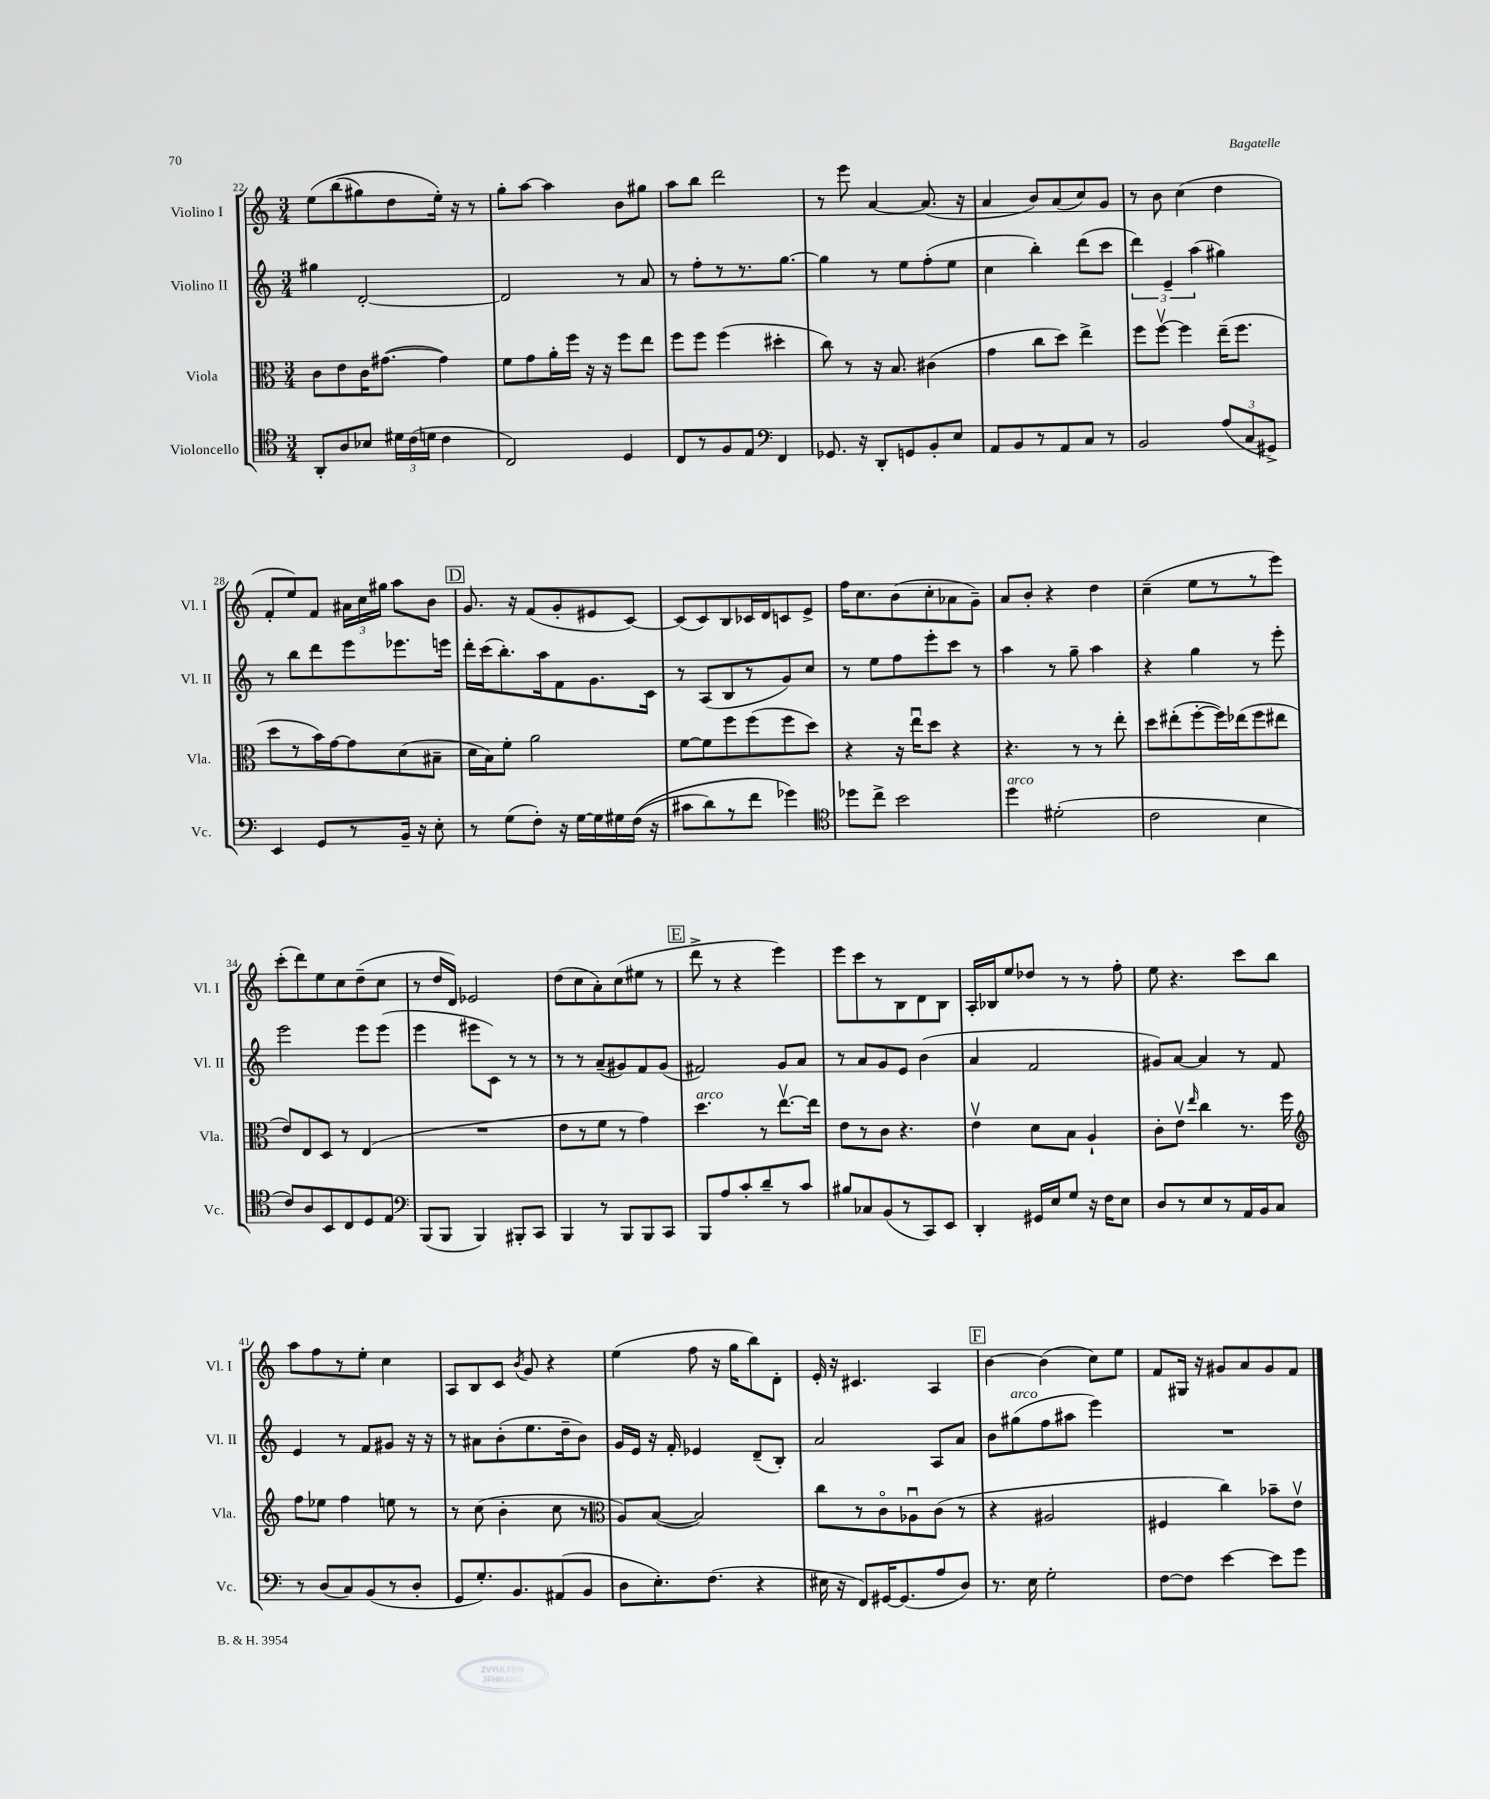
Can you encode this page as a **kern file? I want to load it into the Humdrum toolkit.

**kern	**kern	**kern	**kern
*part4	*part3	*part2	*part1
*staff4	*staff3	*staff2	*staff1
*I"Violoncello	*I"Viola	*I"Violino II	*I"Violino I
*I'Vc.	*I'Vla.	*I'Vl. II	*I'Vl. I
*clefC4	*clefC3	*clefG2	*clefG2
*k[]	*k[]	*k[]	*k[]
*M3/4	*M3/4	*M3/4	*M3/4
=22	=22	=22	=22
8AA'/L	8c\L	4gg#X\	(8ee\L
8A/	8e\	.	(8bb\
8B-X/J	16c\K	[2d'/	8gg#X\)
.	([8.g#X\J	.	.
24d#X\LL	.	.	8dd\
(24c\	.	.	.
24dn\JJ	.	.	.
4c\	4g#\])	.	16ee'\Jk)
.	.	.	16r
.	.	.	8r
=23	=23	=23	=23
2C/)	8f\L	2d/]	8gg'\L
.	8g\	.	[8aa\J
.	16a'\L	.	4aa\]
.	16ff\JJ	.	.
.	16r	.	.
.	16r	.	.
4D/	8ff\L	8r	8b\L
.	8ee\J	8a/	8gg#X\J
=24	=24	=24	=24
8C/L	8ff\L	8r	8aa\L
8r	8ff\J	8ff'\L	8bb\J
8F/	(4ff\	8r	2ddd\
8E/J	.	8.r	.
*clefF4	*	*	*
4FF/	4dd#X'\	.	.
.	.	[8.gg\J	.
=25	=25	=25	=25
8.GG-X/	8cc\)	4gg\]	8r
.	8r	.	8eee\
16r	.	.	.
8DD'/L	16r	8r	[4a/
.	8.B/	.	.
8GGn/	.	8ee\L	.
8BB'/	(4c#X\	(8ff'\	(8.a/]
8E/J	.	8ee\J	.
.	.	.	16r
=26	=26	=26	=26
8AA/L	4g\	4cc\	4a/
8BB/	.	.	.
8r	8cc\L	4bb'\)	8b/L)
8AA/	8dd\J)	.	(8a/
8C/J	4ee^\	(8ddd\L	8cc/)
8r	.	8ccc\J	8g/J
=27	=27	=27	=27
2BB/	8ff\L	6ddd\)	8r
.	[8ffv\J	.	8b\
.	.	6e~/	.
.	4ff\]	.	(4cc\
.	.	(6aa\	.
(12A/L	(16ee~\KL	4gg#X\)	4dd\
.	8.ff\J	.	.
12C/	.	.	.
12GG#X^/J)	.	.	.
!!LO:LB:g=z
=28	=28	=28	=28
4EE/	8dd\L	8r	8f'/L
.	8r	8bb\L	8ee/)
8GG/L	16b\L)	8ddd\	8f/J
.	[16g\J	.	.
8r	8g\]	8eee\	24a#X\LL
.	.	.	24cc\
.	.	.	24gg#X\JJ
16BB~/Jk	(8d\	8.eee-X\	8aa\L
16r	.	.	.
8E'\	8B#X~\J	.	8b\J
.	.	16eeen\Jk	.
!!LO:REH:place=s1:t=D
=29	=29	=29	=29
8r	16d\LL	16ddd'\LL	8.g/
.	16B\J)	(16ccc\J	.
(8G\L	8f'\J	8.bb'\)	.
.	.	.	16r
8F'\J)	2a\	.	(8f/L
.	.	16aa\k	.
16r	.	8f\	8g'/
[16G\LL	.	.	.
16G\]	.	8.g\	8e#X/
16G#X\	.	.	.
((16F\JJ	.	.	[8c/J)
16r	.	16c\Jk	.
=30	=30	=30	=30
8c#X\L	[8f\L	8r	(8c/L]
8d\)	8f\]	(8A/L	8c/)
8r	8ff\	8B/	8B/
8f\J	(8ff\	8r	16c-X/L
.	.	.	16d/J
4g-X\)	8ff\	8g/)	8cn/
.	8dd\J)	8cc/J	8e^/J
=31	=31	=31	=31
*clefC4	*	*	*
8dd-X\L	4r	8r	16ff\KL
.	.	.	8.cc\
8cc^\J	.	8ee\L	.
2b\	16r	8ff\	(8b\
.	16eeu\KL	.	.
.	8dd\J	8eee'\	8cc'\
.	4r	8ccc\J	8a-X\
.	.	8r	8g~\J)
=32	=32	=32	=32
!LO:TX:a:i:t=arco	!	!	!
4dd\	4.r	4aa\	8a/L
.	.	.	8b'/J
(2d#X'\	.	8r	4r
.	8r	8gg~\	.
.	8r	4aa\	4dd\
.	8ee'\	.	.
=33	=33	=33	=33
2c\	8dd\L	4r	(4cc~\
.	(8ee#X'\	.	.
.	[8ff'\	4gg\	8ee\L
.	16ff\L])	.	8r
.	(16ee-X\J	.	.
4B\	8ff\	8r	8r
.	8ee#X\J	8eee'\	8eee\J)
!!LO:LB:g=z
=34	=34	=34	=34
8c/L)	8e/L)	2eee\	(8ccc'\L
8A/	8E/	.	8ddd\)
8BB/	8D/J	.	8ee\
8C/	8r	.	8cc\
8D/	(4E/	8eee\L	(8dd~\
8E/J	.	(8eee\J	8cc\J
=35	=35	=35	=35
*clefF4	*	*	*
(8BBB/L	2.r	4eee\	8r
8BBB/J	.	.	16dd/LL
.	.	.	16d/JJ)
4BBB/)	.	8eee#X\L	2e-X/
.	.	8c\J)	.
8BBB#X'/L	.	8r	.
8CC/J	.	8r	.
=36	=36	=36	=36
4BBB/	8e\L	8r	(8dd\L
.	8r	8r	8cc\
8r	8f\J	(8a~/L	8a'\)
8BBB/L	8r	8g#X/)	(8cc\
8BBB/	4g\)	8f/	8ee#X\J
8CC/J	.	(8g#/J	8r
!!LO:REH:place=s1:t=E
=37	=37	=37	=37
!	!LO:TX:a:i:t=arco	!	!
8BBB/L	4.dd\	2f#X/)	8ddd^\
8A/	.	.	8r
8c'/	.	.	4r
8d~/	8r	.	.
8r	[8.eev\L	8g/L	4eee\)
8c/J	.	8a/J	.
.	16ee\Jk]	.	.
=38	=38	=38	=38
8B#X/L	8e\L	8r	8eee\L
8C-X/	8r	8a/L	8ccc\
(8BB/	8c\J	8g/	8r
8r	4.r	8e/J	8B\
8CC/)	.	(4b\	8d\
8EE/J	.	.	8B\J
=39	=39	=39	=39
4DD'/	4ev\	4a/	16A'/LL
.	.	.	16B-X/J
.	.	.	8ee/
16GG#X/LL	8d\L	2f/	8dd-X/J
16E/J	.	.	.
8G/J	8B\J	.	8r
16r	4A`/	.	8r
16F\KL	.	.	.
8E\J	.	.	8ff'\
=40	=40	=40	=40
8D/L	8c'\L	8g#X/L)	8ee\
8r	8ev\J	[8a/J	4.r
.	16qqee/	.	.
8E/	4cc\	4a/]	.
8r	.	.	.
16AA/L	8.r	8r	8ccc\L
16BB/J	.	.	.
8C/J	.	8f/	8bb\J
.	16ff\	.	.
!!LO:LB:g=z
=41	=41	=41	=41
*	*clefG2	*	*
8r	8ff\L	4e/	8aa\L
(8D/L	8ee-X\J	.	8ff\
8C/)	4ff\	8r	8r
(8BB/	.	8f/L	8ee'\J
8r	8een\	8g#X/J	4cc\
8D'/J	8r	16r	.
.	.	16r	.
=42	=42	=42	=42
8GG/L	8r	8r	8A/L
8.G'/)	(8cc\	8a#X\L	8B/
.	4b'\	(8b'\	8c/J
8.BB/	.	.	.
.	.	.	8qb/
.	.	8.ee\	8g/
(8AA#X/	8cc\	.	4r
.	.	16dd~\k	.
8BB/J	8r	8b\J)	.
=43	=43	=43	=43
*	*clefC3	*	*
8D\L	8A/L)	16g/LL	(4ee\
.	.	16e/JJ	.
8.E'\)	([8B/J	16r	.
.	.	16f'/	.
.	2B/])	4e-X/	8ff\
(8.F\J	.	.	.
.	.	.	16r
.	.	.	16gg\KL
4r	.	(8d~/L	8bb\)
.	.	8B'/J)	8d'\J
=44	=44	=44	=44
16E#X\	8cc\L	2a/	16e'/
16r	.	.	16r
8FF/L)	8r	.	4.c#X/
[16GG#X/K	8c\	.	.
(8.GG#/]	.	.	.
.	8A-Xu\	.	.
8A/	(8c\J	8A/L	4A/
8D/J)	8r	8a/J	.
!!LO:REH:place=s1:t=F
=45	=45	=45	=45
8.r	4r	8b\L	[4b\
!	!	!LO:TX:a:i:t=arco	!
.	.	(8gg#X\	.
16E\	.	.	.
2G'\	2A#X/	8ff\	(4b\]
.	.	8aa#X\J	.
.	.	4eee\)	8cc\L)
.	.	.	8ee\J
=46	=46	=46	=46
[8F\L	4F#X/	2.r	8f/L
8F\J]	.	.	16G#X/Jk
.	.	.	16r
[4e\	4cc\)	.	8g#X/L
.	.	.	8a/
8e\L]	8b-X~\L	.	8g#/
8g\J	8ev\J	.	8f/J
==	==	==	==
*-	*-	*-	*-
